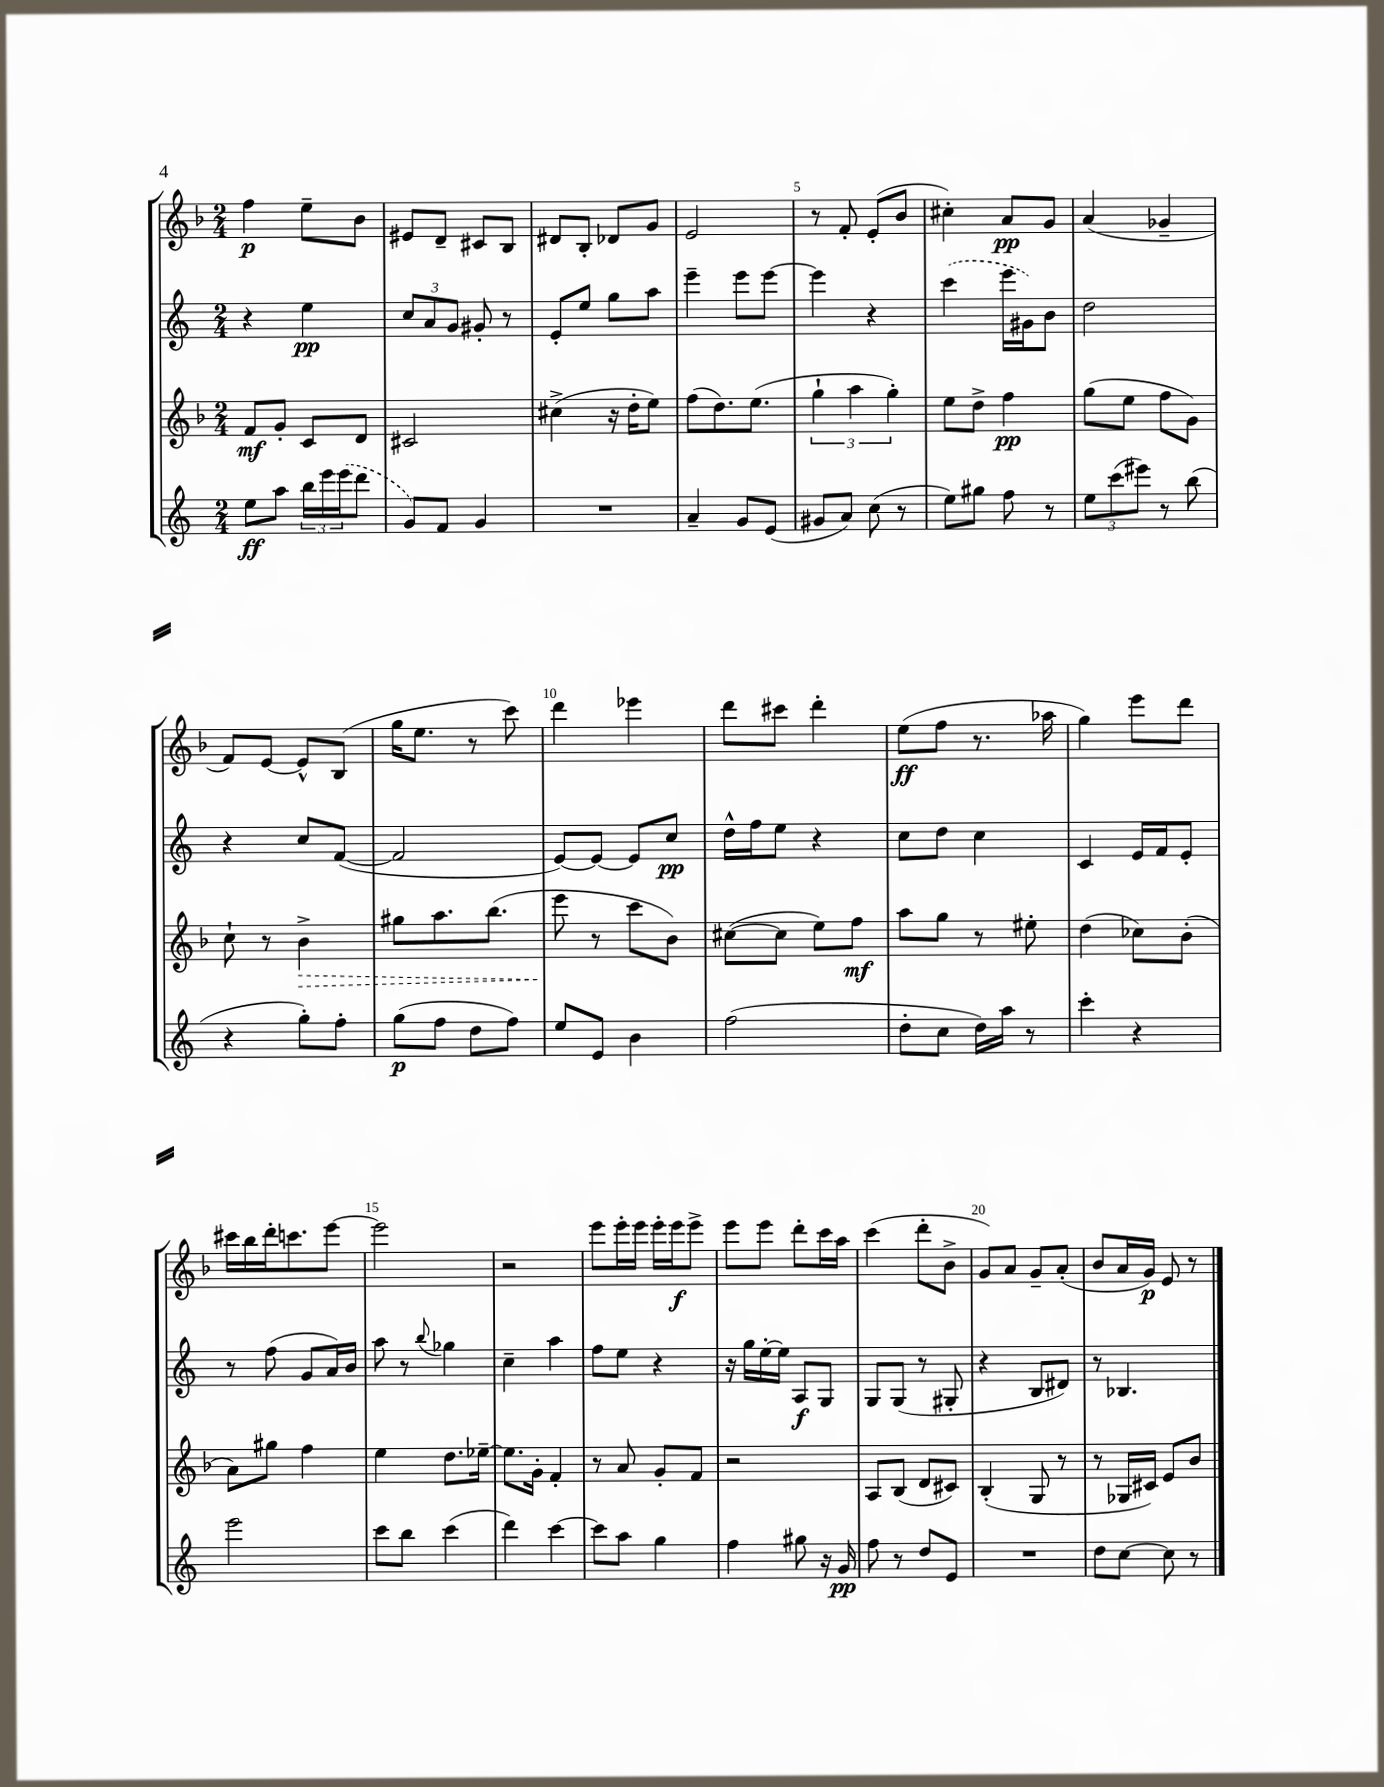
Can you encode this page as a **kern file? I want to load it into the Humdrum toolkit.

**kern	**dynam	**kern	**dynam	**kern	**dynam	**kern	**dynam
*part4	*part4	*part3	*part3	*part2	*part2	*part1	*part1
*staff4	*staff4	*staff3	*staff3	*staff2	*staff2	*staff1	*staff1
*clefG2	*	*clefG2	*	*clefG2	*	*clefG2	*
*k[]	*	*k[b-]	*	*k[]	*	*k[b-]	*
*M2/4	*	*M2/4	*	*M2/4	*	*M2/4	*
=1	=1	=1	=1	=1	=1	=1	=1
8ee\L	ff	8f/L	mf	4r	.	4ff\	p
8aa\J	.	8g'/J	.	.	.	.	.
24bb\LL	.	8c/L	.	4ee\	pp	8ee~\L	.
24eee\	.	.	.	.	.	.	.
(24eee\J	.	.	.	.	.	.	.
8ddd\J	.	8d/J	.	.	.	8b-\J	.
=2	=2	=2	=2	=2	=2	=2	=2
8g/L)	.	2c#X/	.	12cc/L	.	8e#X/L	.
.	.	.	.	12a/	.	.	.
8f/J	.	.	.	.	.	8d~/J	.
.	.	.	.	12g/J	.	.	.
4g/	.	.	.	8g#X'/	.	8c#X/L	.
.	.	.	.	8r	.	8B-/J	.
=3	=3	=3	=3	=3	=3	=3	=3
2r	.	(4cc#X^\	.	8e'/L	.	8d#X/L	.
.	.	.	.	8ee/J	.	8B-'/J	.
.	.	16r	.	8gg\L	.	8d-X/L	.
.	.	16dd'\KL	.	.	.	.	.
.	.	8ee\J)	.	8aa\J	.	8g/J	.
=4	=4	=4	=4	=4	=4	=4	=4
4a~/	.	(8ff\L	.	4eee~\	.	2e/	.
.	.	8.dd\)	.	.	.	.	.
8g/L	.	.	.	8eee\L	.	.	.
.	.	(8.ee\J	.	.	.	.	.
(8e/J	.	.	.	[8eee\J	.	.	.
=5	=5	=5	=5	=5	=5	=5	=5
8g#X/L	.	6gg`\	.	4eee\]	.	8r	.
8a/J)	.	.	.	.	.	8f'/	.
.	.	6aa\	.	.	.	.	.
(8cc\	.	.	.	4r	.	(8e'/L	.
.	.	6gg'\)	.	.	.	.	.
8r	.	.	.	.	.	8b-/J	.
=6	=6	=6	=6	=6	=6	=6	=6
8ee\L)	.	8ee\L	.	(4ccc\	.	4cc#X'\)	.
8gg#X\J	.	8dd^\J	.	.	.	.	.
8ff\	.	4ff\	pp	16eee\LL	.	8a/L	pp
.	.	.	.	16g#X\J)	.	.	.
8r	.	.	.	8b\J	.	8g/J	.
=7	=7	=7	=7	=7	=7	=7	=7
12ee\L	.	(8gg\L	.	2dd\	.	(4a/	.
(12ccc\	.	.	.	.	.	.	.
.	.	8ee\J	.	.	.	.	.
12eee#X\J)	.	.	.	.	.	.	.
8r	.	8ff\L	.	.	.	4g-X~/	.
(8bb\	.	8g\J)	.	.	.	.	.
!!LO:LB:g=z
=8	=8	=8	=8	=8	=8	=8	=8
4r	.	8cc`\	.	4r	.	8f/L)	.
.	.	8r	.	.	.	[8e/J	.
!	!	!	!LO:HP:b	!	!	!	!
8gg'\L)	.	4b-^\	>	8cc/L	.	8e^^/L]	.
8ff'\J	.	.	.	([8f/J	.	(8B-/J	.
=9	=9	=9	=9	=9	=9	=9	=9
(8gg\L	p	8gg#X\L	.	2f/]	.	16gg\KL	.
.	.	.	.	.	.	8.ee\J	.
8ff\J	.	8.aa\	.	.	.	.	.
8dd\L	.	.	.	.	.	8r	.
.	.	(8.bb-\J	.	.	.	.	.
8ff\J)	.	.	.	.	.	8ccc\)	.
=10	=10	=10	=10	=10	=10	=10	=10
8ee/L	.	8eee\	.	[8e/L)	.	4ddd\	.
8e/J	.	8r	]	8e/J_	.	.	.
4b\	.	8ccc\L	.	8e/L]	.	4eee-X\	.
.	.	8b-\J)	.	8cc/J	pp	.	.
=11	=11	=11	=11	=11	=11	=11	=11
(2ff\	.	([8cc#X\L	.	16dd^^\LL	.	8ddd\L	.
.	.	.	.	16ff\J	.	.	.
.	.	8cc#\J]	.	8ee\J	.	8ccc#X\J	.
.	.	8ee\L)	.	4r	.	4ddd'\	.
.	.	8ff\J	mf	.	.	.	.
=12	=12	=12	=12	=12	=12	=12	=12
8dd'\L	.	8aa\L	.	8cc\L	.	(8ee\L	ff
8cc\J	.	8gg\J	.	8dd\J	.	8ff\J	.
16dd\LL)	.	8r	.	4cc\	.	8.r	.
16aa\JJ	.	.	.	.	.	.	.
8r	.	8ee#X'\	.	.	.	.	.
.	.	.	.	.	.	16aa-X\	.
=13	=13	=13	=13	=13	=13	=13	=13
4ccc'\	.	(4dd\	.	4c/	.	4gg\)	.
4r	.	8cc-X\L)	.	16e/LL	.	8eee\L	.
.	.	.	.	16f/J	.	.	.
.	.	(8b-'\J	.	8e'/J	.	8ddd\J	.
!!LO:LB:g=z
=14	=14	=14	=14	=14	=14	=14	=14
2eee\	.	8a\L)	.	8r	.	16ccc#X\LL	.
.	.	.	.	.	.	16bb-\	.
.	.	8gg#X\J	.	(8ff\	.	16ddd'\J	.
.	.	.	.	.	.	8.cccn\	.
.	.	4ff\	.	8g/L	.	.	.
.	.	.	.	16a/L)	.	[8eee\J	.
.	.	.	.	16b/JJ	.	.	.
=15	=15	=15	=15	=15	=15	=15	=15
8ccc\L	.	4ee\	.	8aa\	.	2eee\]	.
8bb\J	.	.	.	8r	.	.	.
.	.	.	.	8qqbb/	.	.	.
(4ccc\	.	8.dd\L	.	4gg-X\	.	.	.
.	.	[16ee-X~\Jk	.	.	.	.	.
=16	=16	=16	=16	=16	=16	=16	=16
4ddd\)	.	8.ee-\L]	.	4cc~\	.	2r	.
.	.	16g'\Jk	.	.	.	.	.
[4ccc\	.	4f'/	.	4aa\	.	.	.
=17	=17	=17	=17	=17	=17	=17	=17
8ccc\L]	.	8r	.	8ff\L	.	8eee\L	.
8aa\J	.	8a/	.	8ee\J	.	16eee'\L	.
.	.	.	.	.	.	16eee\JJ	.
4gg\	.	8g'/L	.	4r	.	16eee'\LL	.
.	.	.	.	.	.	16eee\J	f
.	.	8f/J	.	.	.	8eee^\J	.
=18	=18	=18	=18	=18	=18	=18	=18
4ff\	.	2r	.	16r	.	8eee\L	.
.	.	.	.	16gg\LL	.	.	.
.	.	.	.	[16ee'\	.	8eee\J	.
.	.	.	.	16ee\JJ]	.	.	.
8gg#X\	.	.	.	8A/L	f	8ddd'\L	.
16r	.	.	.	8G/J	.	16ccc\L	.
16g/	pp	.	.	.	.	16aa\JJ	.
=19	=19	=19	=19	=19	=19	=19	=19
8ff\	.	8A/L	.	8G/L	.	(4ccc\	.
8r	.	(8B-/J	.	(8G/J	.	.	.
8dd/L	.	8d/L	.	8r	.	8ddd'\L	.
8e/J	.	8c#X/J)	.	8G#X'/	.	8b-^\J	.
=20	=20	=20	=20	=20	=20	=20	=20
2r	.	(4B-'/	.	4r	.	8g/L)	.
.	.	.	.	.	.	8a/J	.
.	.	8G/	.	8B/L	.	8g~/L	.
.	.	8r	.	8d#X/J)	.	(8a'/J	.
=21	=21	=21	=21	=21	=21	=21	=21
8dd\L	.	8r	.	8r	.	8b-/L	.
[8cc\J	.	16G-X/LL	.	4.B-X/	.	16a/L	.
.	.	16c#X/JJ)	.	.	.	16g/JJ)	p
8cc\]	.	8e/L	.	.	.	8e/	.
8r	.	8b-/J	.	.	.	8r	.
==	==	==	==	==	==	==	==
*-	*-	*-	*-	*-	*-	*-	*-
